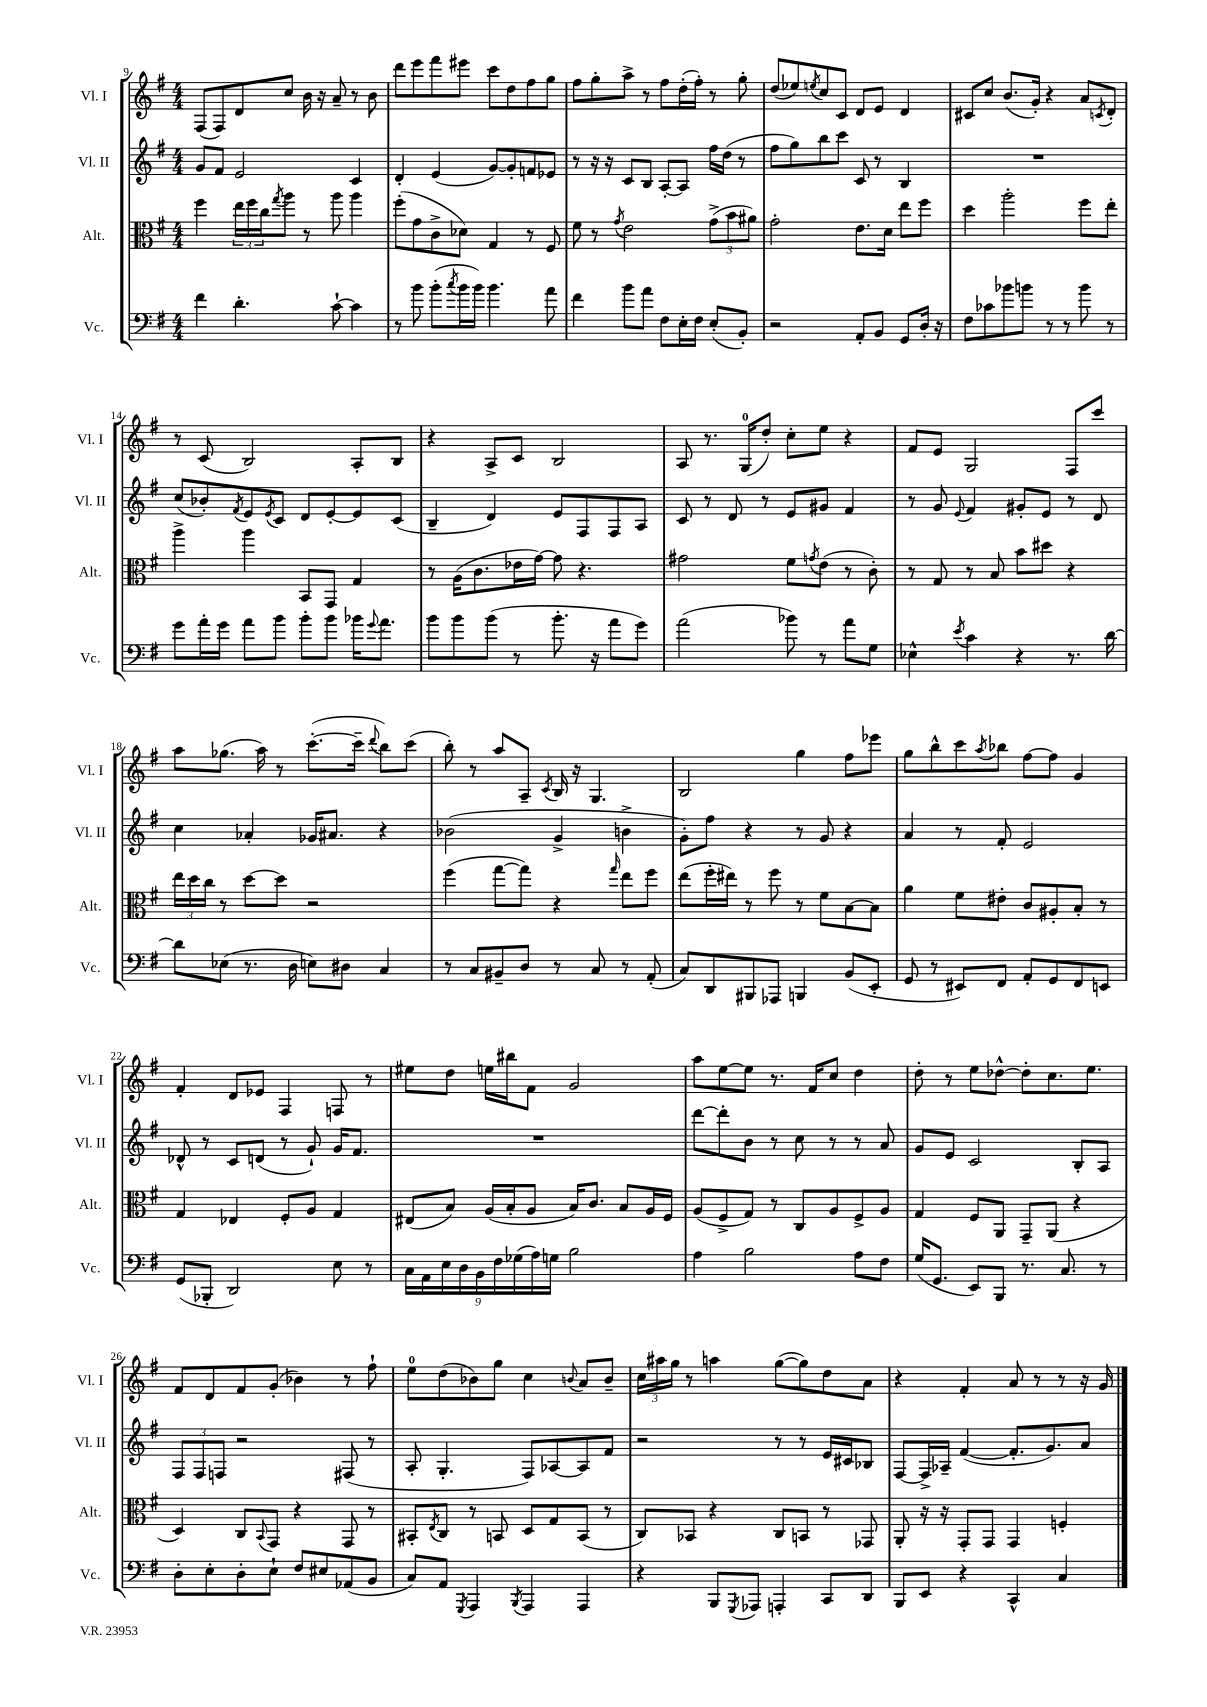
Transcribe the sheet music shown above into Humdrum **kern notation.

**kern	**kern	**kern	**kern
*part4	*part3	*part2	*part1
*staff4	*staff3	*staff2	*staff1
*I"Vc.	*I"Alt.	*I"Vl. II	*I"Vl. I
*I'Vc.	*I'Alt.	*I'Vl. II	*I'Vl. I
*clefF4	*clefC3	*clefG2	*clefG2
*k[f#]	*k[f#]	*k[f#]	*k[f#]
*M4/4	*M4/4	*M4/4	*M4/4
=9	=9	=9	=9
4f#\	4ff#\	8g/L	(8F#/L
.	.	8f#/J	8F#/)
4.d'\	24ee\LL	2e/	8d/
.	24ff#\	.	.
.	24cc\J	.	.
.	8qgg/	.	.
.	8aa\J	.	8cc/J
.	8r	.	16b\
.	.	.	16r
[8c`\	8aa\	.	8a~/
4c\]	4aa\	4c/	8r
.	.	.	8b\
=10	=10	=10	=10
8r	(8ff#'\L	4d'/	8ddd\L
8b\	8g\	.	8eee\
(8b'\L	8c^\	(4e/	8fff#\
8qcc/	.	.	.
16b\L	8d-X\J)	.	8eee#X\J
16b\JJ)	.	.	.
4.b\	4G/	[8g/L)	8ccc\L
.	.	8g'/]	8dd\
.	8r	8fn/	8ff#\
8a\	8F#/	8e-X/J	8gg\J
=11	=11	=11	=11
4f#\	8f#\	8r	8ff#\L
.	8r	16r	8gg'\
.	.	16r	.
.	8qg/	.	.
8b\L	2e\	8c/L	8aa^\J
8a\J	.	8B/J	8r
8F#\L	.	[8A'/L	8ff#\L
16E'\L	.	8A/J]	(16dd'\L
16F#\JJ	.	.	16ff#'\JJ)
(8E'/L	(12g^\L	16ff#\LL	8r
.	.	(16dd\JJ	.
.	12b\	.	.
8BB'/J)	.	8r	8gg'\
.	12a#X\J)	.	.
=12	=12	=12	=12
2r	2g'\	8ff#\L	(8dd/L
.	.	8gg\)	8ee-X/)
.	.	.	8qeen/
.	.	8bb\	8cc/
.	.	8ccc\J	8c/J
8AA'/L	8.e\L	8c/	8d/L
8BB/J	.	8r	8e/J
.	16d\Jk	.	.
8GG/L	8ee\L	4B/	4d/
16D'/Jk	8ff#\J	.	.
16r	.	.	.
=13	=13	=13	=13
8F#\L	4dd\	1r	8c#X/L
8c-X\	.	.	8cc/J
8b-X\	2aa'\	.	(8.b/L
8bn\J	.	.	.
.	.	.	16g'/Jk)
8r	.	.	4r
8r	.	.	.
8b\	8ff#\L	.	8a/L
.	.	.	8qcn/
8r	8ee'\J	.	8d'/J
!!LO:LB:g=z
=14	=14	=14	=14
8g\L	4aa^\	(8cc/L	8r
16a'\L	.	8b-X'/)	(8c/
16g\JJ	.	.	.
.	.	8qf#/	.
8a\L	4aa\	8e/	2B/)
.	.	8qe/	.
8b\J	.	8c/J	.
8b'\L	8BB/L	8d/L	.
8b\J	8GG/J	[8e'/	.
16b-X\KL	4G/	8e/]	8A'/L
8qqg/	.	.	.
8.a\J	.	.	.
.	.	(8c/J	8B/J
=15	=15	=15	=15
8b\L	8r	4B~/	4r
8b\	(16A\KL	.	.
.	8.c\	.	.
(8b\J	.	4d/)	8A^/L
8r	16e-X\L	.	8c/J
.	[16g\JJ)	.	.
8.b'\	8g\]	8e/L	2B/
.	4.r	8F#/	.
16r	.	.	.
8a\L	.	8F#/	.
8g\J)	.	8A/J	.
=16	=16	=16	=16
(2a\	2g#X\	8c/	8A/
.	.	8r	8.r
.	.	8d/	.
.	.	.	(16G/KL
.	.	8r	8dd'/J)
8b-X\)	8f#\L	8e/L	8cc'\L
.	8qgn/	.	.
8r	(8e\J	8g#X/J	8ee\J
8a\L	8r	4f#/	4r
8G\J	8c'\)	.	.
=17	=17	=17	=17
4E-X^^\	8r	8r	8f#/L
.	8G/	8g/	8e/J
8qe/	.	8qqe/	.
4c\	8r	4f#/	2G/
.	8B/	.	.
4r	8b\L	8g#X'/L	.
.	8dd#X\J	8e/J	.
8.r	4r	8r	8F#/L
.	.	8d/	8ccc/J
[16d\	.	.	.
!!LO:LB:g=z
=18	=18	=18	=18
8d\L]	24ee\LL	4cc\	8aa\L
.	24dd\	.	.
.	24cc\JJ	.	.
(8E-X\J	8r	.	(8.gg-X\J
8.r	[8dd\L	4a-X'/	.
.	.	.	16aa\)
.	8dd\J]	.	8r
16D\	.	.	.
8En\L)	2r	16g-X/KL	([8.ccc'\L
.	.	8.a#X/J	.
8D#X\J	.	.	.
.	.	.	16ccc~\Jk]
.	.	.	8qqddd/
4C/	.	4r	8bb\L)
.	.	.	(8ccc\J
=19	=19	=19	=19
8r	(4ff#\	(2b-X\	8bb'\)
8C/L	.	.	8r
8BB#X~/	[8gg\L	.	8aa/L
8D/J	8gg\J])	.	8A~/J
.	.	.	8qc/
8r	4r	4g^/	16B/
.	.	.	16r
8C/	.	.	4.G/
.	16qqgg/	.	.
8r	8ee\L	4bn^\	.
(8AA'/	8ff#\J	.	.
=20	=20	=20	=20
8C/L)	(8ee\L	8g'\L)	2B/
8DD/	16ff#'\L	8ff#\J	.
.	16ee#X\JJ)	.	.
8BBB#X/	8r	4r	.
8AAA-X/J	8ff#\	.	.
4BBBn/	8r	8r	4gg\
.	8f#\L	8g/	.
(8BB/L	[8B\	4r	8ff#\L
8EE'/J	8B\J]	.	8eee-X\J
=21	=21	=21	=21
8GG/	4a\	4a/	8gg\L
8r	.	.	8bb^^\
8EE#X/L)	8f#\L	8r	8ccc\
.	.	.	8qaa/
8FF#/J	8e#X'\J	8f#'/	8bb-X\J
8AA'/L	8c/L	2e/	[8ff#\L
8GG/	8A#X'/	.	8ff#\J]
8FF#/	8B'/J	.	4g/
8EEn/J	8r	.	.
!!LO:LB:g=z
=22	=22	=22	=22
(8GG/L	4G/	8d-X^^/	4f#'/
8BBB-X'/J	.	8r	.
2DD/)	4E-X/	8c/L	8d/L
.	.	(8dn/J	8e-X/J
.	8F#'/L	8r	4F#/
.	8A/J	8g`/)	.
8E\	4G/	16g/KL	8Fn/
.	.	8.f#/J	.
8r	.	.	8r
=23	=23	=23	=23
18C\LL	(8E#X/L	1r	8ee#X\L
18AA\	.	.	.
18E\	.	.	.
.	8B/J)	.	8dd\J
18D\	.	.	.
18BB\	.	.	.
.	(16A/LL	.	16een\LL
18F#\	.	.	.
.	16B'/J	.	16bb#X\J
(18G-X\	.	.	.
.	8A/J	.	8f#\J
18A\)	.	.	.
18Gn\JJ	.	.	.
2B\	16B/KL)	.	2g/
.	8.c/J	.	.
.	8B/L	.	.
.	16A/L	.	.
.	16F#/JJ	.	.
=24	=24	=24	=24
4A\	(8A/L	[8ddd\L	8aa\L
.	8F#^/	8ddd'\]	[8ee\
2B\	8G/J)	8b\J	8ee\J]
.	8r	8r	8.r
.	8C/L	8cc\	.
.	.	.	16f#/KL
.	8A/	8r	8cc/J
8A\L	8F#^/	8r	4dd\
8F#\J	8A/J	8a/	.
=25	=25	=25	=25
(16G/KL	4G/	8g/L	8dd'\
8.GG/J	.	.	.
.	.	8e/J	8r
8EE/L)	8F#/L	2c/	8ee\L
8BBB/J	8AA/J	.	[8dd-X^^\J
8.r	8GG~/L	.	8dd-'\L]
.	(8AA/J	.	8.cc\
8.C/	.	.	.
.	4r	8B'/L	.
.	.	.	8.ee\J
8r	.	8A/J	.
!!LO:LB:g=z
=26	=26	=26	=26
8D'\L	4D/)	12F#/L	8f#/L
.	.	12F#/	.
8E'\	.	.	8d/
.	.	12Fn/J	.
8D'\	8C/L	2r	8f#/
.	8qqBB/	.	.
8E`\J	8GG/J	.	(8g'/J
8F#/L	4r	.	4b-X\)
8E#X/	.	.	.
(8AA-X/	8GG/	(8F#X/	8r
8BB/J	8r	8r	8ff#`\
=27	=27	=27	=27
8C/L)	8BB#X'/L	8A'/	8ee\L
.	8qE/	.	.
8AA/J	8C/J	4.G'/	(8dd\
8qGGG/	.	.	.
4AAA/	8r	.	8b-X\)
.	8BBn/	.	8gg\J
8qBBB/	.	.	.
4AAA/	8D/L	8F#/L)	4cc\
.	8G/	[8A-X/	.
.	.	.	8qqbn/
4AAA/	(8BB/J	8A-/]	8a/L
.	8r	8f#/J	8b~/J
=28	=28	=28	=28
4r	8C/L)	2r	24cc\LL
.	.	.	24aa#X\
.	.	.	24gg\JJ
.	8BB-X/J	.	8r
8BBB/L	4r	.	4aan\
8qGGG/	.	.	.
8AAA-X/J	.	.	.
4AAAn'/	8C/L	8r	([8gg\L
.	8BBn/J	8r	8gg\])
8CC/L	8r	16e/LL	8dd\
.	.	16c#X/J	.
8DD/J	8GG-X/	8B-X/J	8a\J
=29	=29	=29	=29
8BBB/L	8AA'/	[8F#/L	4r
8EE/J	16r	16F#^/L]	.
.	16r	16A-X~/JJ	.
4r	8GG'/L	([4f#/	4f#'/
.	8GG/J	.	.
4CC^^/	4GG/	8.f#'/L]	8a/
.	.	.	8r
.	.	8.g/)	.
4C/	4Fn'/	.	8r
.	.	8a/J	16r
.	.	.	16g/
==	==	==	==
*-	*-	*-	*-
